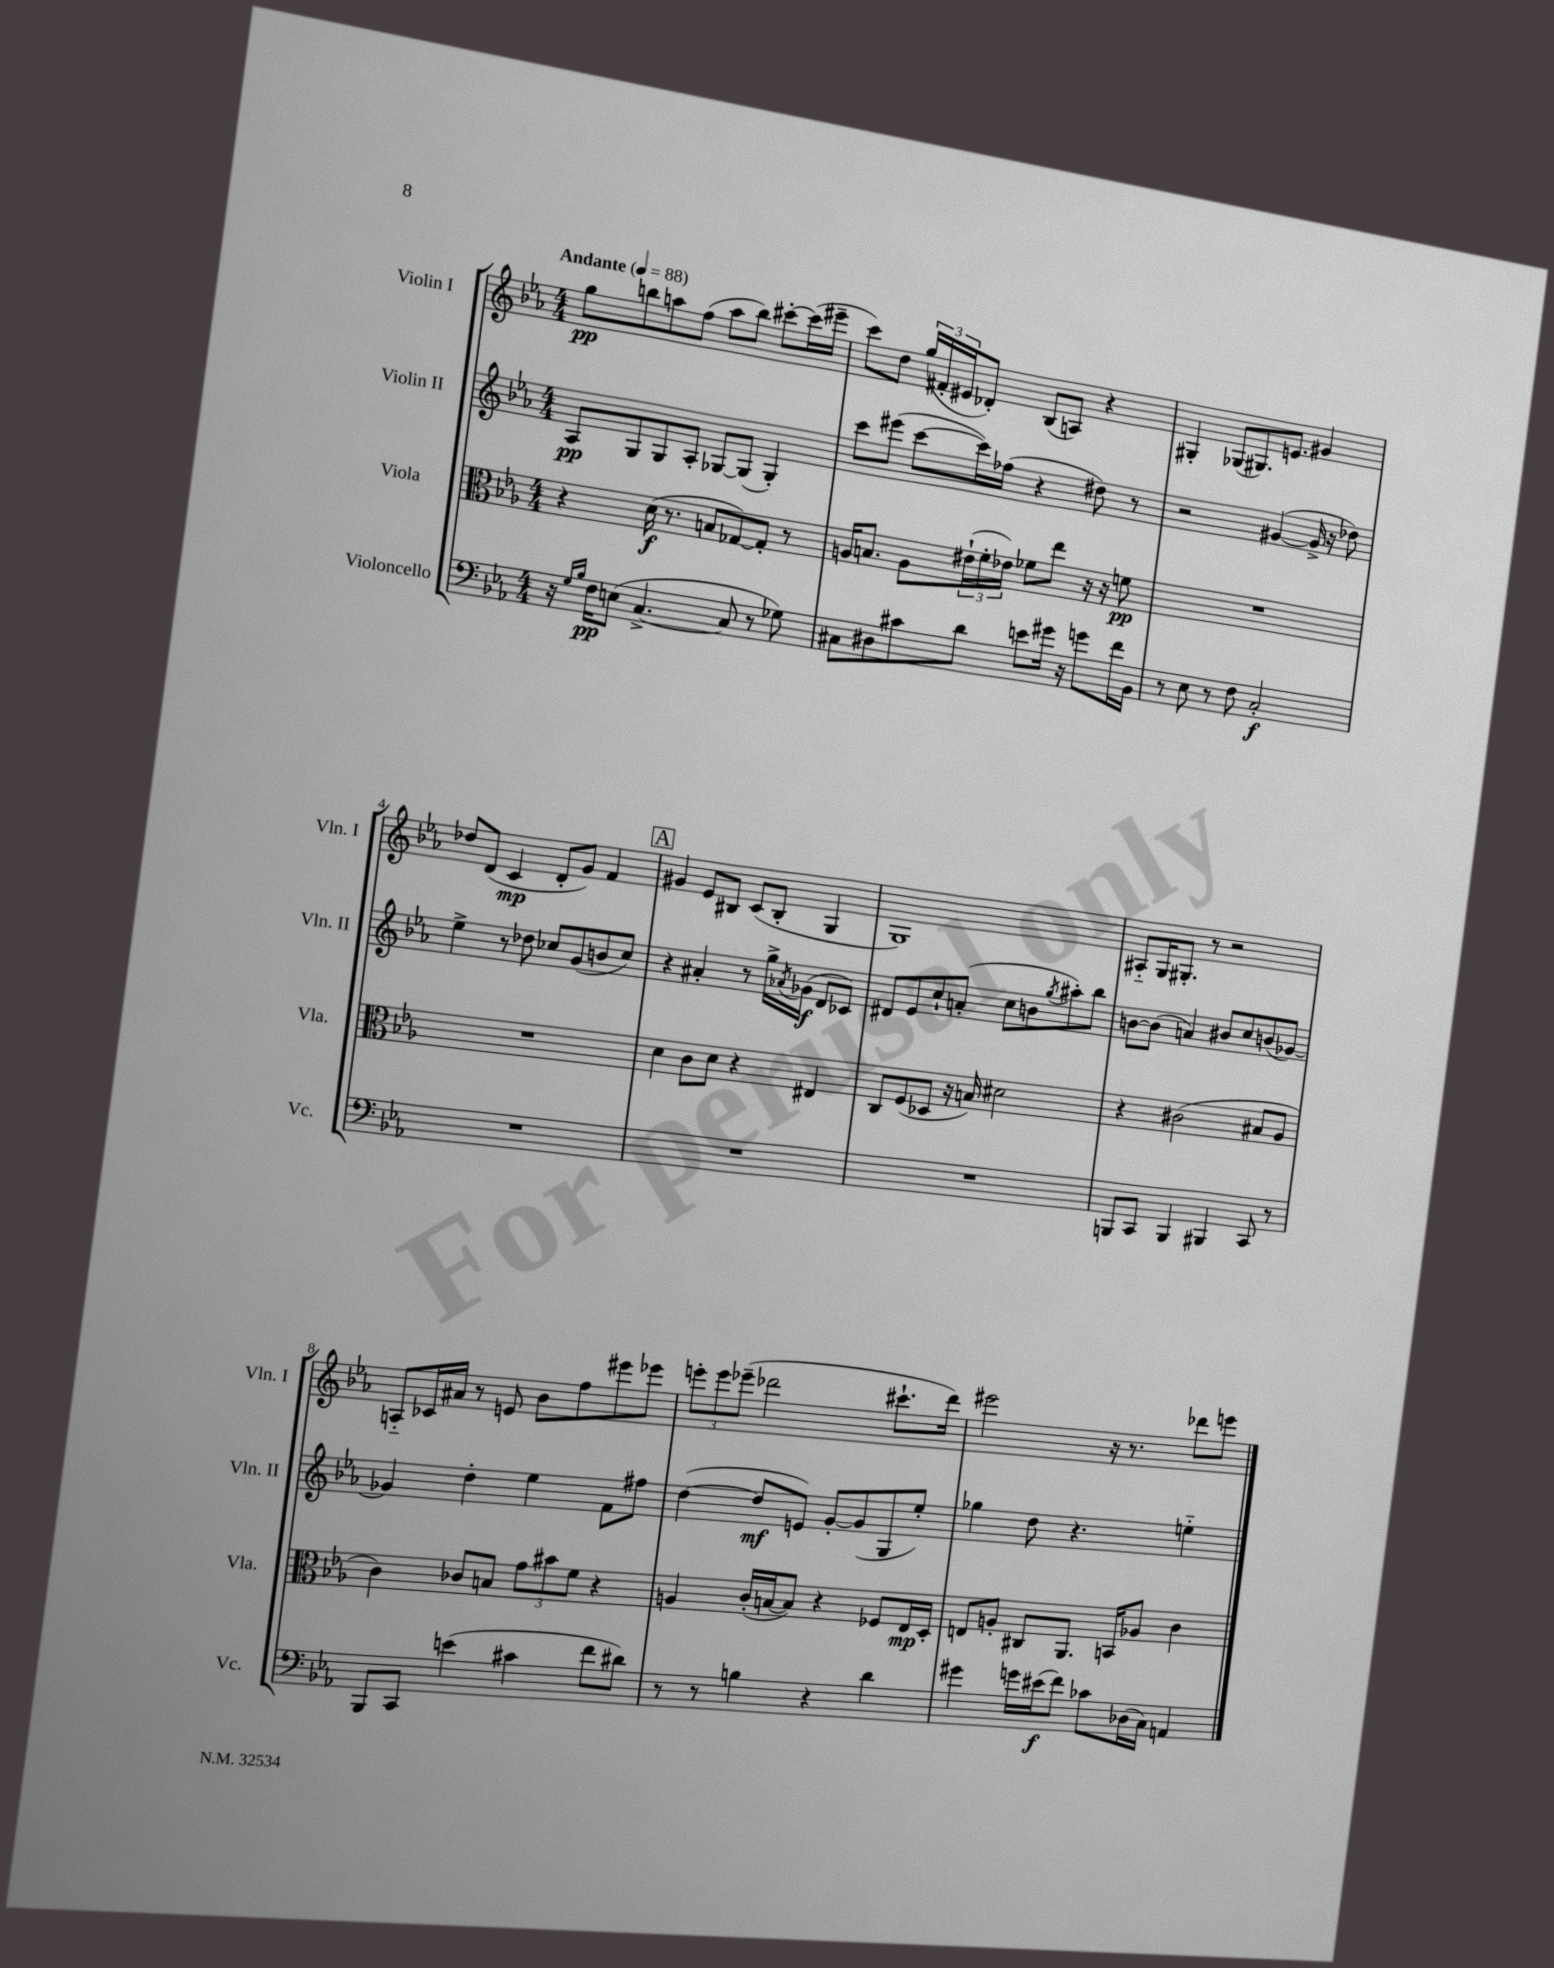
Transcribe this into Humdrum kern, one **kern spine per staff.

**kern	**kern	**kern	**kern
*staff4	*staff3	*staff2	*staff1
*clefF4	*clefC3	*clefG2	*clefG2
*k[b-e-a-]	*k[b-e-a-]	*k[b-e-a-]	*k[b-e-a-]
*M4/4	*M4/4	*M4/4	*M4/4
*MM88	*MM88	*MM88	*MM88
16r	4r	8A-	8gg
16qqG	.	.	.
16qqB-	.	.	.
16F	.	.	.
(8E	.	8G	8bb
[4.C^	(16d	8G	8aa
.	8.r	.	.
.	.	8A-'	(8ff
.	8B	[8G-	8aa
8C]	[8G-)	(8G-]	8bb)
8r	8G-']	4G-')	[8ccc#'
8G-)	8r	.	(16ccc#]
.	.	.	16eee#~
=	=	=	=
8C#	16A	8ccc	8ccc)
.	8.B	.	.
8D#	.	(8eee#	8dd
8c#	8A	[8ccc	(24gg
.	.	.	24f#'
.	.	.	24e#
8d	(24e#`	16ccc])	8d-')
.	24f'	.	.
.	.	(16ff-	.
.	24e-)	.	.
8e	8f-	4r	(8B-
16g#	8ee-	.	8A)
16r	.	.	.
8g	16r	8dd#)	4r
.	16r	.	.
16f	8f	8r	.
16BB-	.	.	.
=	=	=	=
8r	1r	2r	4G#'
8E-	.	.	.
8r	.	.	(8G-
8F	.	.	8.G#)
2C'	.	([4g#	.
.	.	.	8.e
.	.	16g#^]	4g#
.	.	16r	.
.	.	8dd-)	.
=	=	=	=
1r	1r	4ee-^	8dd-
.	.	.	(8d
.	.	8r	4c
.	.	8dd-	.
.	.	8cc-	8d'
.	.	(8g	8g)
.	.	8b	4f
.	.	8cc-)	.
=	=	=	=
1r	4d	4r	4g#
.	8c	4a#'	8e-
.	8d	.	8B#
.	4r	8r	(8c
.	.	16gg^	8B#'
.	.	8qa-	.
.	.	(16g-	.
.	4E#	8d	4G
.	.	8c-)	.
=	=	=	=
1r	8C	8d#	1G)
.	(8F	8e-	.
.	8D-	8cc`	.
.	16r	(8a'	.
.	16B)	.	.
.	2d#	8cc	.
.	.	8b	.
.	.	8qgg	.
.	.	8aa#')	.
.	.	8bb-	.
=	=	=	=
8BBB	4r	[8b	8A#'~
8CC	.	(8b]	16G
.	.	.	8.G#'
4BBB	(2c#	4a)	.
.	.	.	8r
4BBB#	.	8b#	2r
.	.	8cc	.
8CC	8B#	(8b	.
8r	8A-	[8g-)	.
=	=	=	=
8BBB-	4c)	4g-]	8A'~
8CC	.	.	16c-
.	.	.	16a#
(4e	8c-	4dd'	8r
.	8B	.	8e
4c#	12g	4ee-	8b-
.	12b#	.	.
.	.	.	8ff
.	12f	.	.
8f	4r	8f	8eee#
8d#)	.	8ff#	8eee-
=	=	=	=
8r	4A	([4dd	12eee'
.	.	.	12eee
8r	.	.	.
.	.	.	(12eee-~
4B	(16c'	8dd]	2ddd-
.	[16B	.	.
.	8B])	8e)	.
4r	4r	[8g'	.
.	.	(8g]	.
4d	8F-	8G	8.ccc#`
.	16E-	8ee-')	.
.	16D'	.	16ddd-)
=	=	=	=
4g#	8E	4gg-	2eee#
.	8A'	.	.
16g	8C#	8dd	.
(16e#	.	.	.
8f)	8.AA-	4.r	.
8c-	.	.	16r
.	16BB	.	8.r
(16D-	8A-	.	.
16C)	.	.	.
4AA	4c	4ee'~	8ddd-
.	.	.	8eee
==	==	==	==
*-	*-	*-	*-
